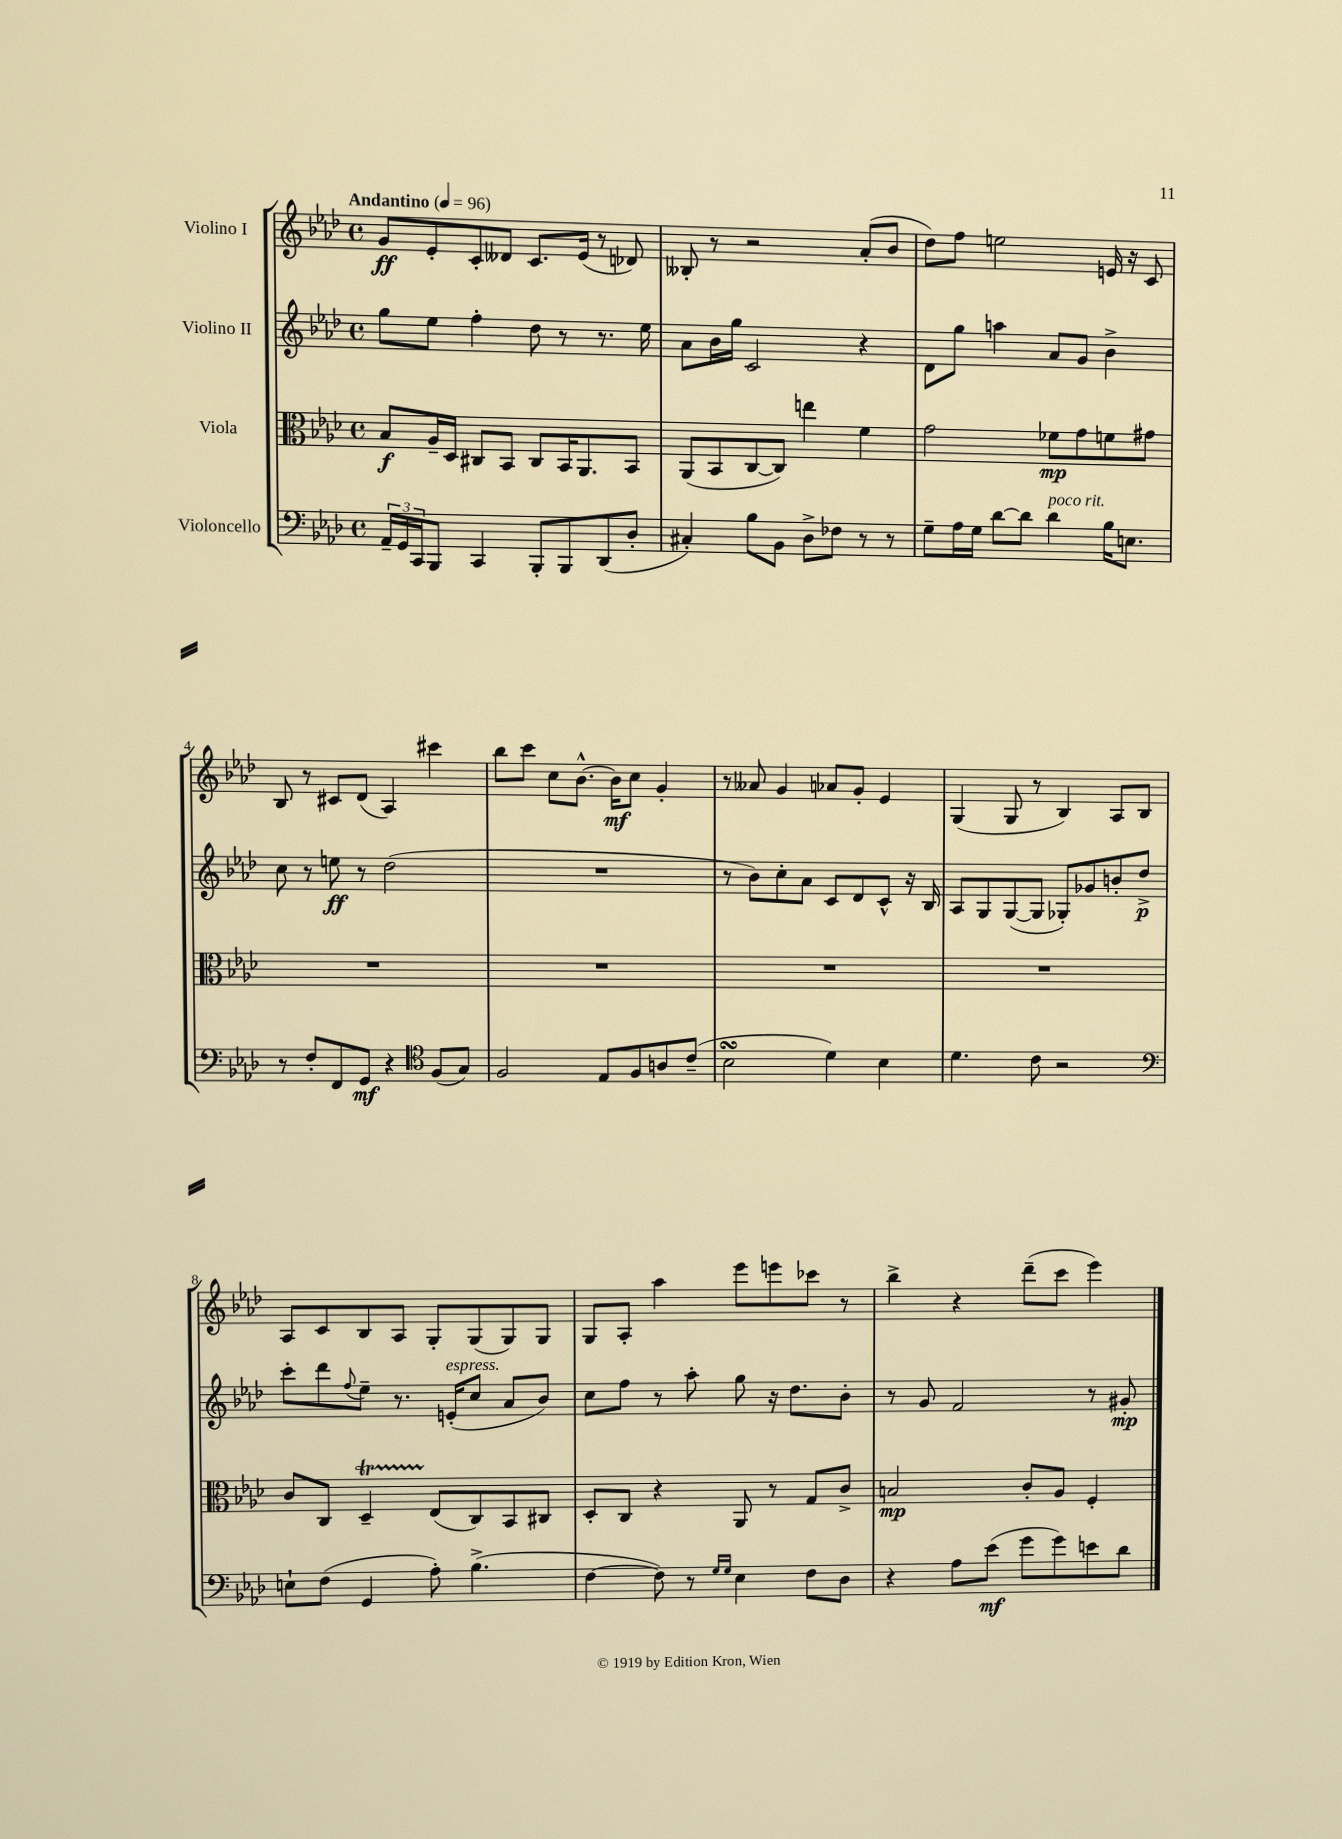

**kern	**dynam	**kern	**dynam	**kern	**dynam	**kern	**dynam
*part4	*part4	*part3	*part3	*part2	*part2	*part1	*part1
*staff4	*staff4	*staff3	*staff3	*staff2	*staff2	*staff1	*staff1
*I"Violoncello	*	*I"Viola	*	*I"Violino II	*	*I"Violino I	*
*clefF4	*	*clefC3	*	*clefG2	*	*clefG2	*
*k[b-e-a-d-]	*	*k[b-e-a-d-]	*	*k[b-e-a-d-]	*	*k[b-e-a-d-]	*
*M4/4	*	*M4/4	*	*M4/4	*	*M4/4	*
*met(c)	*	*met(c)	*	*met(c)	*	*met(c)	*
*MM96	*	*MM96	*	*MM96	*	*MM96	*
=1	=1	=1	=1	=1	=1	=1	=1
!	!	!	!	!	!	!LO:TX:a:B:t=Andantino	!
24AA-~/LL	.	8B-/L	f	8gg\L	.	8g/L	ff
24GG/	.	.	.	.	.	.	.
24CC/J	.	.	.	.	.	.	.
8BBB-/J	.	16A-~/L	.	8ee-\J	.	8e-'/	.
.	.	16D-/JJ	.	.	.	.	.
4CC/	.	8C#X/L	.	4ff'\	.	8c'/	.
.	.	8BB-/J	.	.	.	8d--X/J	.
8BBB-'/L	.	8C#/L	.	8dd-\	.	8.c/L	.
8BBB-/	.	16BB-/K	.	8r	.	.	.
.	.	8.AA-/	.	.	.	(16e-/Jk	.
(8DD-/	.	.	.	8.r	.	8r	.
8D-'/J	.	8BB-/J	.	.	.	8d-X/)	.
.	.	.	.	16ee-\	.	.	.
=2	=2	=2	=2	=2	=2	=2	=2
4C#X'/)	.	(8AA-/L	.	8a-\L	.	8B--X'/	.
.	.	8BB-/	.	16b-\L	.	8r	.
.	.	.	.	16gg\JJ	.	.	.
8B-\L	.	[8C/	.	2c/	.	2r	.
8BB-\J	.	8C/J])	.	.	.	.	.
8D-^\L	.	4een\	.	.	.	.	.
8F-X\J	.	.	.	.	.	.	.
8r	.	4f\	.	4r	.	(8a-'/L	.
8r	.	.	.	.	.	8b-/J	.
=3	=3	=3	=3	=3	=3	=3	=3
8G~\L	.	2g\	.	8d-\L	.	8dd-\L)	.
16A-\L	.	.	.	8gg\J	.	8ff\J	.
16G\JJ	.	.	.	.	.	.	.
[8d-\L	.	.	.	4aan\	.	2een\	.
8d-\J]	.	.	.	.	.	.	.
!LO:TX:a:i:t=poco rit.	!	!	!	!	!	!	!
4d-\	.	8f-X\L	mp	8a-/L	.	.	.
.	.	8g\	.	8g/J	.	.	.
16B-\KL	.	8fn\	.	4b-^\	.	16en/	.
8.En\J	.	.	.	.	.	16r	.
.	.	8g#X\J	.	.	.	8c/	.
!!LO:LB:g=z
=4	=4	=4	=4	=4	=4	=4	=4
8r	.	1r	.	8cc\	.	8B-/	.
8F'/L	.	.	.	8r	.	8r	.
8FF/	.	.	.	8een\	ff	8c#X/L	.
8GG/J	mf	.	.	8r	.	(8d-/J	.
4r	.	.	.	(2dd-\	.	4A-/)	.
*clefC4	*	*	*	*	*	*	*
(8F/L	.	.	.	.	.	4ccc#X\	.
8G/J)	.	.	.	.	.	.	.
=5	=5	=5	=5	=5	=5	=5	=5
2F/	.	1r	.	1r	.	8bb-\L	.
.	.	.	.	.	.	8ccc\J	.
.	.	.	.	.	.	8cc\L	.
.	.	.	.	.	.	[8.b-^^\J	.
8E-/L	.	.	.	.	.	.	.
.	.	.	.	.	.	16b-\KL]	mf
8F/	.	.	.	.	.	8cc\J	.
8An/	.	.	.	.	.	4g'/	.
(8c~/J	.	.	.	.	.	.	.
=6	=6	=6	=6	=6	=6	=6	=6
2B-sSSS\	.	1r	.	8r	.	8r	.
.	.	.	.	8b-\L)	.	8a--X/	.
.	.	.	.	8cc'\	.	4g/	.
.	.	.	.	8a-\J	.	.	.
4d-\)	.	.	.	8c/L	.	8a-X/L	.
.	.	.	.	8d-/	.	8g'/J	.
4B-\	.	.	.	8c^^/J	.	4e-/	.
.	.	.	.	16r	.	.	.
.	.	.	.	16B-/	.	.	.
=7	=7	=7	=7	=7	=7	=7	=7
4.d-\	.	1r	.	8A-/L	.	(4G/	.
.	.	.	.	8G/	.	.	.
.	.	.	.	([8G/	.	8G/	.
8c\	.	.	.	8G/J]	.	8r	.
2r	.	.	.	8G-X'/L)	.	4B-/)	.
.	.	.	.	8g-X/	.	.	.
.	.	.	.	8bn'/	.	8A-/L	.
.	.	.	.	8dd-^/J	p	8B-/J	.
!!LO:LB:g=z
=8	=8	=8	=8	=8	=8	=8	=8
*clefF4	*	*	*	*	*	*	*
8En`\L	.	8c/L	.	8ccc'\L	.	8A-/L	.
(8F\J	.	8C/J	.	8ddd-\	.	8c/	.
.	.	.	.	8qqff/	.	.	.
4GG/	.	4D-T~/	.	8ee-~\J	.	8B-/	.
.	.	.	.	8.r	.	8A-/J	.
8A-'\)	.	(8E-/L	.	.	.	8G'/L	.
!	!	!	!	!LO:TX:a:i:t=espress.	!	!	!
.	.	.	.	(16en'/KL	.	.	.
(4.B-^\	.	8C/)	.	8cc/J	.	(8G/	.
.	.	8BB-/	.	8a-/L	.	8G/)	.
.	.	8C#X/J	.	8b-/J)	.	8G/J	.
=9	=9	=9	=9	=9	=9	=9	=9
[4F\	.	8D-'/L	.	8cc\L	.	8G/L	.
.	.	8C/J	.	8ff\J	.	8A-'/J	.
8F\])	.	4r	.	8r	.	4aa-\	.
8r	.	.	.	8aa-'\	.	.	.
16qqG/LL	.	.	.	.	.	.	.
16qqG/JJ	.	.	.	.	.	.	.
4E-\	.	8AA-/	.	8gg\	.	8eee-\L	.
.	.	8r	.	16r	.	8eeen\	.
.	.	.	.	8.dd-\L	.	.	.
8F\L	.	8G/L	.	.	.	8ccc-X\J	.
8D-\J	.	8c^/J	.	8b-'\J	.	8r	.
=10	=10	=10	=10	=10	=10	=10	=10
4r	.	2Bn/	mp	8r	.	4bb-^\	.
.	.	.	.	8g/	.	.	.
8A-\L	.	.	.	2f/	.	4r	.
(8e-\J	mf	.	.	.	.	.	.
8g\L	.	8c'/L	.	.	.	(8ddd-~\L	.
8g\)	.	8A-/J	.	.	.	8ccc\J	.
8en\	.	4F'/	.	8r	.	4eee-\)	.
8d-\J	.	.	.	8g#X'/	mp	.	.
==	==	==	==	==	==	==	==
*-	*-	*-	*-	*-	*-	*-	*-
